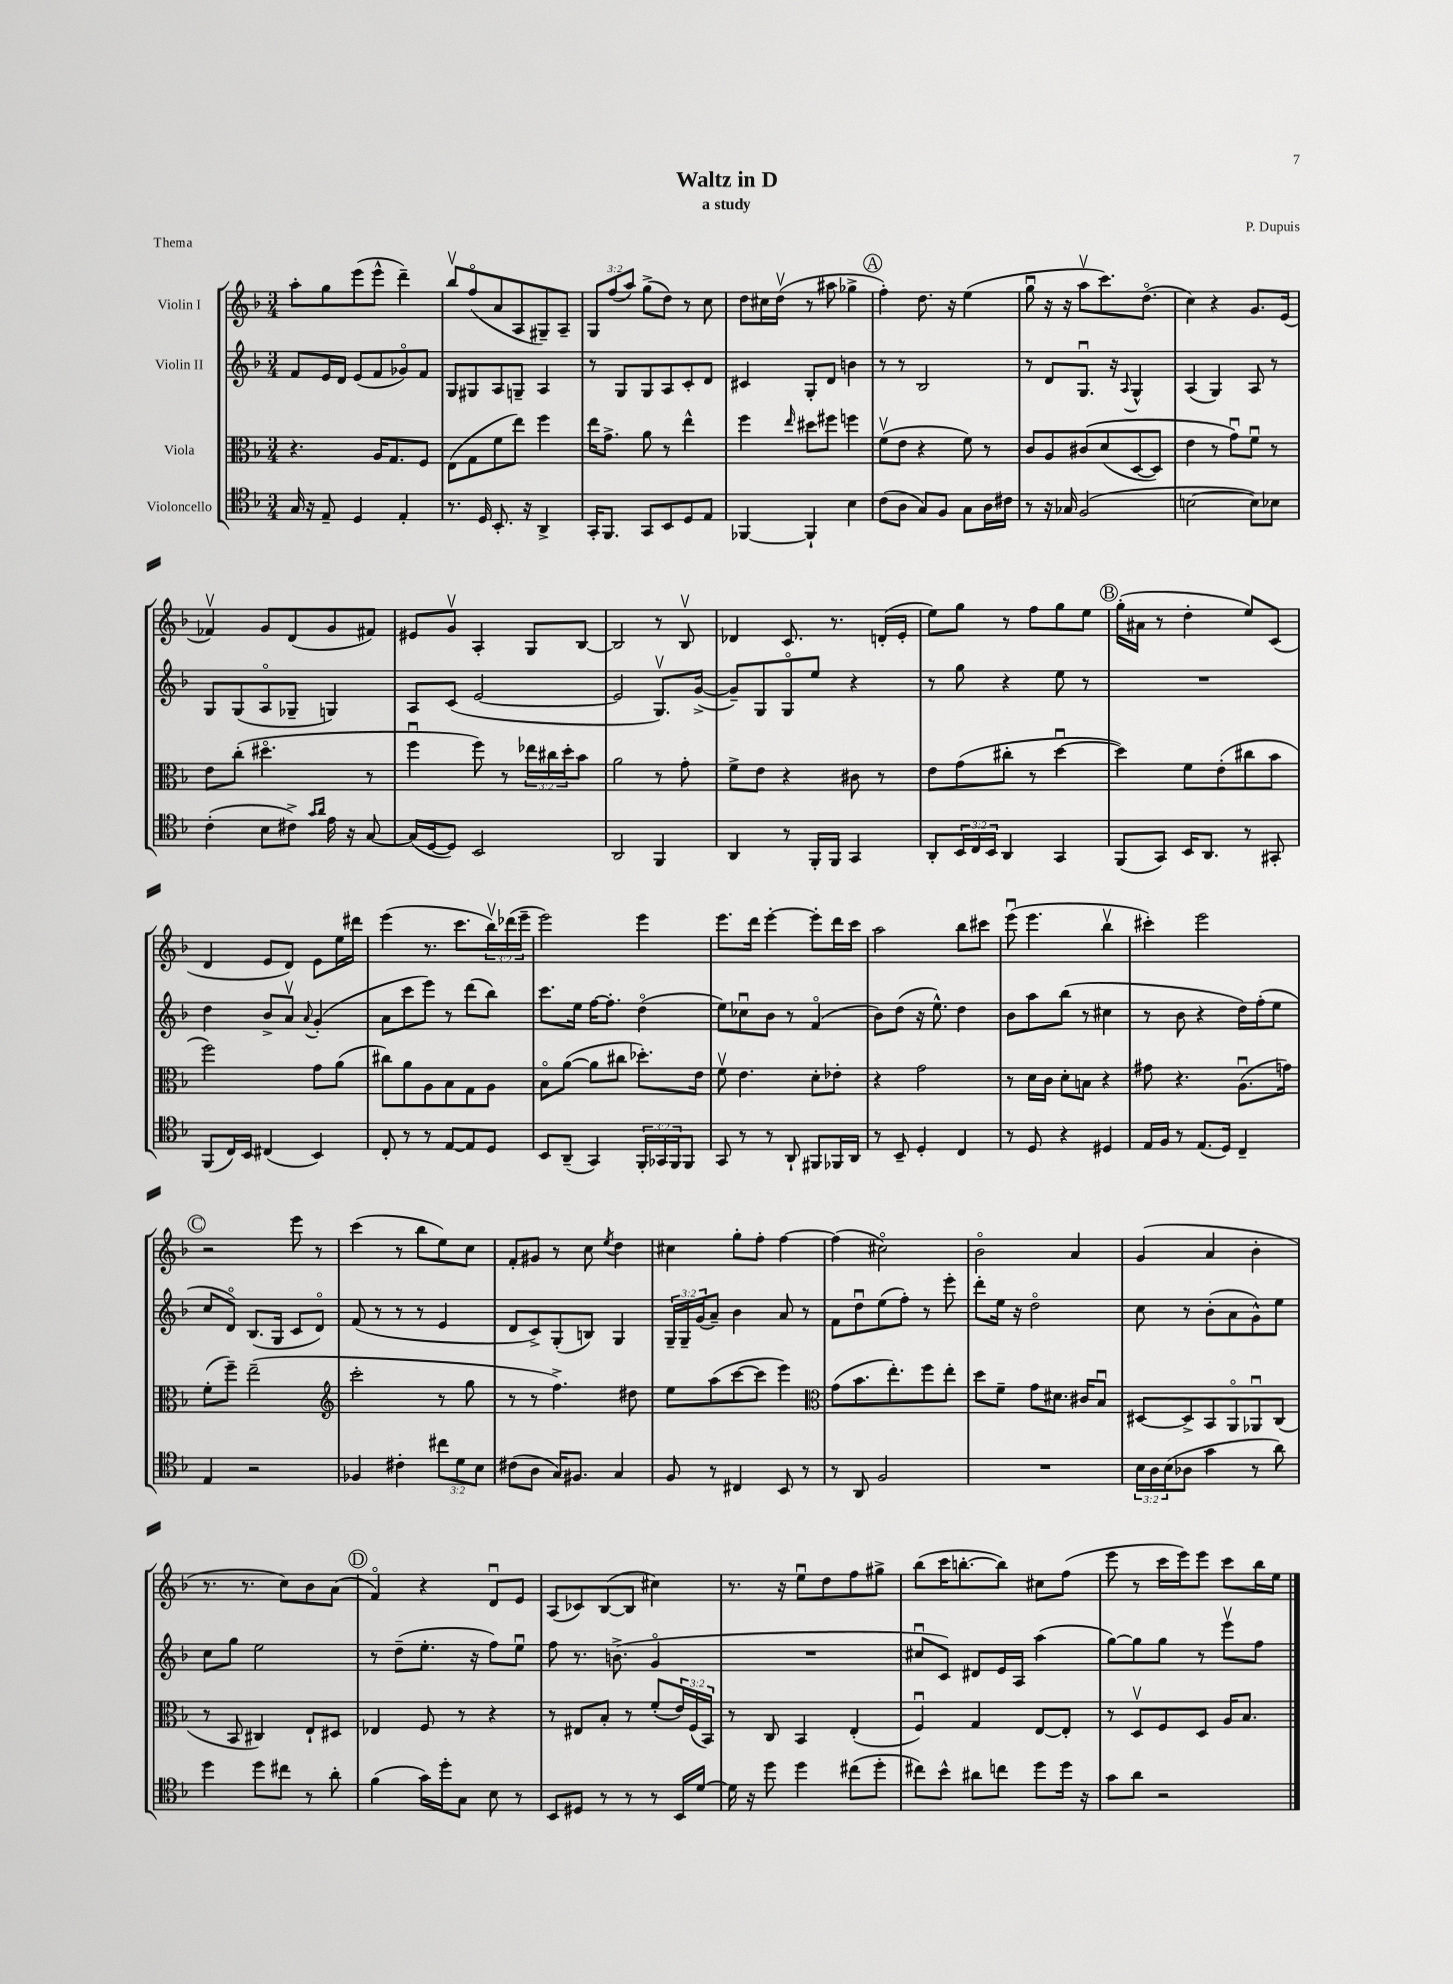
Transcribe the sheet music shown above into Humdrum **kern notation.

**kern	**kern	**kern	**kern
*staff4	*staff3	*staff2	*staff1
*clefC4	*clefC3	*clefG2	*clefG2
*k[b-]	*k[b-]	*k[b-]	*k[b-]
*M3/4	*M3/4	*M3/4	*M3/4
16G/	4.r	8f/L	8aa'\L
16r	.	.	.
8E~/	.	16e/L	8gg\
.	.	16d/JJ	.
4D/	.	(8e/L	(8eee\
.	16A/LK	8f/	8eee^^\J
.	8.G/	.	.
4E'/	.	8g-o/)	4ddd~\)
.	8F/J	8f/J	.
=	=	=	=
8.r	(8E\L	8G/L	8bb-v/L
.	8G\	8G#/	(8ffo/
16D/	.	.	.
8.BB-'/	8f\	8A/	8a/
.	8ee\J)	8G~/J	8A/
16r	.	.	.
4AA^/	4ff\	4A/	8G#~/)
.	.	.	8A~/J
=	=	=	=
16GG'/LK	16ee\LK	8r	12G/L
8.FF/J	8.g^\J	.	.
.	.	.	(12ff/
.	.	8G/L	.
.	.	.	12aa/J)
8GG/L	8a\	8G/	(8gg^\L
8BB-/	8r	8A/	8dd\J)
8D/	4ee^^\	8c'/	8r
8E/J	.	8d/J	8cc\
=	=	=	=
[4FF-/	4ff\	4c#/	8dd\L
.	.	.	16cc#\L
.	.	.	(16ddv\JJ
.	16qqee/	.	.
4FF-`/]	8dd#\L	8G'/L	8r
.	8ff#\J	8d/J	8aa#\
4B-\	4ff\	4b\	4gg-^\
=	=	=	=
(8c\L	(8fv\L	8r	4ff'\)
8A\J	8e\J	8r	.
8G/L)	4r	2B-/	8.dd\
8F/J	.	.	.
.	.	.	16r
8G\L	8f\)	.	(4ee\
16A\L	8r	.	.
16c#\JJ	.	.	.
=	=	=	=
8r	8c/L	8r	8ggu\
16r	8A/	8d/L	16r
16G-/	.	.	16r
(2F/	&(8c#/	8.Gu/J	8aav\L
.	(8d/	.	8.ccc\)
.	.	16r	.
.	.	8qqA/	.
.	[8D/	4G^^/	.
.	.	.	(8.ddo\J
.	8D/]J)	.	.
=	=	=	=
[2B\	4e\	(4A/	4cc\)
.	8r	4G/)	4r
.	8gu\L&)	.	.
8B\]L)	8fu\J	8A/	8.g/L
8B-\J	8r	8r	.
.	.	.	(16e/Jk
=	=	=	=
(4c'\	8e\L	8G/L	4f-v/)
.	(8cc'\J	(8G/	.
8B-\L	4.dd#o\	8Ao/	8g/L
8c#^\J)	.	8G-~/J	(8d/
16qqg/LL	.	.	.
16qqa/JJ	.	.	.
16e\	.	4G/)	8g/
16r	.	.	.
[8G/	8r	.	8f#/J)
=	=	=	=
(16G/]LL	4ffu\	8A/L	8e#/L
[16D/J	.	.	.
8D/]J)	.	(8c/J	8gv/J
2BB-/	8ff\)	[2e/	4A'/
.	8r	.	.
.	24ee-\LL	.	8G/L
.	24cc#\	.	.
.	24dd'\J	.	.
.	8b-\J	.	[8B-/J
=	=	=	=
2AA/	2a\	2e/]	2B-/]
4FF/	8r	8.Gv/L)	8r
.	8g'\	.	8B-v/
.	.	([16g^/Jk	.
=	=	=	=
4AA/	8f^\L	8g~/]L)	4d-/
.	8e\J	8G/	.
8r	4r	8Go/	8.c/
16FF'/LL	.	8ee/J	.
16FF/JJ	.	.	8.r
4GG/	8c#\	4r	.
.	8r	.	(16d'/LL
.	.	.	16e'/JJ
=	=	=	=
8AA'/L	8e\L	8r	8ee\L)
24BB-/L	(8g\	8gg\	8gg\J
24C/	.	.	.
24BB-/JJ	.	.	.
4AA/	8cc#'\J	4r	8r
.	8r	.	8ff\L
4GG/	[4ddu\	8ee\	8gg\
.	.	8r	8ee\J
=	=	=	=
(8FF/L	4dd\])	2.r	(16gg'\LL
.	.	.	16a#\JJ
8GG/J)	.	.	8r
16BB-/LK	8f\L	.	4dd'\
8.AA/J	.	.	.
.	(8e'\	.	.
8r	8cc#\	.	8ee/L)
8GG#'/	8b-\J	.	(8c/J
=	=	=	=
(8FF/L	2ff\)	4dd\	4d/
16C/L)	.	.	.
16BB-/JJ	.	.	.
(4C#/	.	8b-^/L	8e/L
.	.	8av/J	8d/J)
.	.	8qqa/	.
4BB-/)	8g\L	(4g'/	8e\L
.	(8a\J	.	16ee\L
.	.	.	16ddd#\JJ
=	=	=	=
8C'/	8cc#\L)	8a\L	(4eee\
8r	8a\	8ccc\	.
8r	8A\	8eee\J)	8.r
[8E/L	8B-\	8r	.
.	.	.	8.ccc\L
8E/]	8G\	(8ddd\L	.
8D/J	8A\J	8bb-\J)	24bb-v\L)
.	.	.	(24ddd-\
.	.	.	24eee~\JJ
=	=	=	=
8BB-/L	8B-o\L	8.ccc\L	2eee\)
(8AA~/J	([8a\J	.	.
.	.	16ee\Jk	.
4GG/)	8a\]L	[16ff\LK	.
.	.	8.ff'\]J	.
.	8cc#\J	.	.
24FF'/LL	8.dd-'\L)	(4ddo\	4eee\
24GG-/	.	.	.
24FF/J	.	.	.
8FF/J	.	.	.
.	16e\Jk	.	.
=	=	=	=
8GG/	8fv\	8ee\L)	8.eee\L
8r	4.e\	8cc-u\	.
.	.	.	16ddd\Jk
8r	.	8b-\J	[4eee'\
8AA`/	.	8r	.
8FF#/L	8d'\L	(4fo/	8eee'\]L
16FF-/L	8e-'\J	.	16ddd\L
16AA/JJ	.	.	16ccc\JJ
=	=	=	=
8r	4r	8b-\L)	2aa\
8BB-~/	.	(8dd\J	.
4D'/	2g\	16r	.
.	.	8.ee^^\)	.
4C/	.	4dd\	8bb-\L
.	.	.	8ccc#\J
=	=	=	=
8r	8r	8b-\L	(8eeeu\
8D/	16d\LL	8aa\	4.eee\
.	16c\JJ	.	.
4r	8d'\L	(8bb-\J	.
.	8B\J	8r	.
4D#/	4r	4cc#\	4bb-v\
=	=	=	=
16E/LL	8g#\	8r	4ccc#'\)
16F/JJ	.	.	.
8r	4.r	8b-\	.
(8.E/L	.	4r	2eee\
16D/Jk)	.	.	.
4C~/	(8.Au\L	16dd\LL)	.
.	.	(16ff'\J	.
.	.	8ee\J	.
.	16g\Jk)	.	.
=	=	=	=
4E/	(8f'\L	8cc/L	2r
.	8ff~\J)	8do/J)	.
2r	(2ee~\	(8.B-/L	.
.	.	16G/Jk	.
.	.	8c/L	8eee\
.	.	8do/J)	8r
=	=	=	=
*	*clefG2	*	*
4F-/	2ccc'\	(8f/	(4ccc\
.	.	8r	.
4c#'\	.	8r	8r
.	.	8r	8bb-\L
12cc#\L	8r	4e/	8ee\)
12d\	.	.	.
.	8gg\	.	8cc\J
12B-\J	.	.	.
=	=	=	=
(8c#\L	8r	8d/L	8f'/L
8A\J	8r	8c^/)	8g#/J
16G/LK)	4.ff^\)	(8G'/	8r
8.F#/J	.	.	.
.	.	8B/J)	8cc\
.	.	.	8qee/
4G/	.	4G/	4dd\
.	8dd#\	.	.
=	=	=	=
8F/	8ee\L	24G~/LL	4cc#\
.	.	24G~/	.
.	.	(24g/J	.
8r	(8aa\	8a~/J)	.
4C#/	[8ccc\	4b-\	8gg'\L
.	8ccc\]J	.	8ff'\J
8BB-/	4eee\)	8a/	[4ff\
8r	.	8r	.
=	=	=	=
*	*clefC3	*	*
8r	(8g\L	8f\L	(4ff\]
8AA/	8.b-\	8ddu\	.
2F/	.	(8ee\	2cc#o\)
.	8.ee'\)	.	.
.	.	8ff'\J)	.
.	8ff\	8r	.
.	8ee'\J	8eee'\	.
=	=	=	=
2.r	8dd\L	8ddd'\L	2b-o\
.	8f~\J	16ee\Jk	.
.	.	16r	.
.	8g\L	2ddo\	.
.	8.d#\J	.	.
.	.	.	4a/
.	16c#/LK	.	.
.	8B-u/J	.	.
=	=	=	=
24B-\LL	[8D#/L	8cc\	(4g/
24A\	.	.	.
(24B-\J	.	.	.
8A-\J	8D#^/]	8r	.
4g\	8BB-/	(8b-'\L	4a/
.	8AAo/	8a\	.
8r	8AA-u/	8g^^\)	4b-'\
8a\)	(8C/J	8ee\J	.
=	=	=	=
4dd\	8r	8cc\L	8.r
.	8BB-/	8gg\J	.
.	.	.	8.r
8dd\L	4C#/)	2ee\	.
8cc#\J	.	.	8cc\L)
8r	8E`/L	.	8b-\
8a'\	8D#/J	.	(8a\J
=	=	=	=
(4f\	4E-/	8r	4fo/)
.	.	(8dd~\L	.
16g\LL)	8F/	8.ee'\J	4r
16dd'\J	.	.	.
8G\J	8r	.	.
.	.	16r	.
8B-\	4r	8ff\L)	8du/L
8r	.	8eeu\J	8e/J
=	=	=	=
8BB-/L	8r	8ff\	(8A/L
8D#/J	8E#/L	8.r	8c-/)
8r	8B-'/J	.	([8B-/
.	.	(8.b^\	.
8r	8r	.	8B-/]J
8r	(8f'/L	4go/	4cc#\)
16BB-/LL	24e/L)	.	.
.	(24F/	.	.
[16d/JJ	.	.	.
.	24BB-/JJ)	.	.
=	=	=	=
16d\]	8r	2.r	8.r
16r	.	.	.
8dd\	8C/	.	.
.	.	.	16r
4dd\	4BB-/	.	8eeu\L
.	.	.	8dd\
(8cc#\L	(4E'/	.	8ff\
8dd'\J	.	.	8gg#^\J
=	=	=	=
8cc#\L)	4Fu/)	8cc#u/L	(8bb-\L
8b-^^\J	.	8c/J)	16ccc\K
.	.	.	[8.bb'\
8a#\L	4G/	8d#/L	.
8cc\J	.	16e/L	8bb\]J)
.	.	16A/JJ	.
8dd\L	[8E/L	(4aa\	8cc#\L
16dd\Jk	8E'/]J	.	(8ff\J
16r	.	.	.
=	=	=	=
8g\L	8r	[8gg\L)	8eee\
8a\J	8Dv/L	8gg\]	8r
2r	8F/	8gg\J	16ccc\LL
.	.	.	16eee\J)
.	8D/J	8r	8eee\J
.	16A/LK	8eeev\L	8ccc\L
.	8.B-/J	.	.
.	.	8ff\J	16bb-\L
.	.	.	16ee\JJ
==	==	==	==
*-	*-	*-	*-
